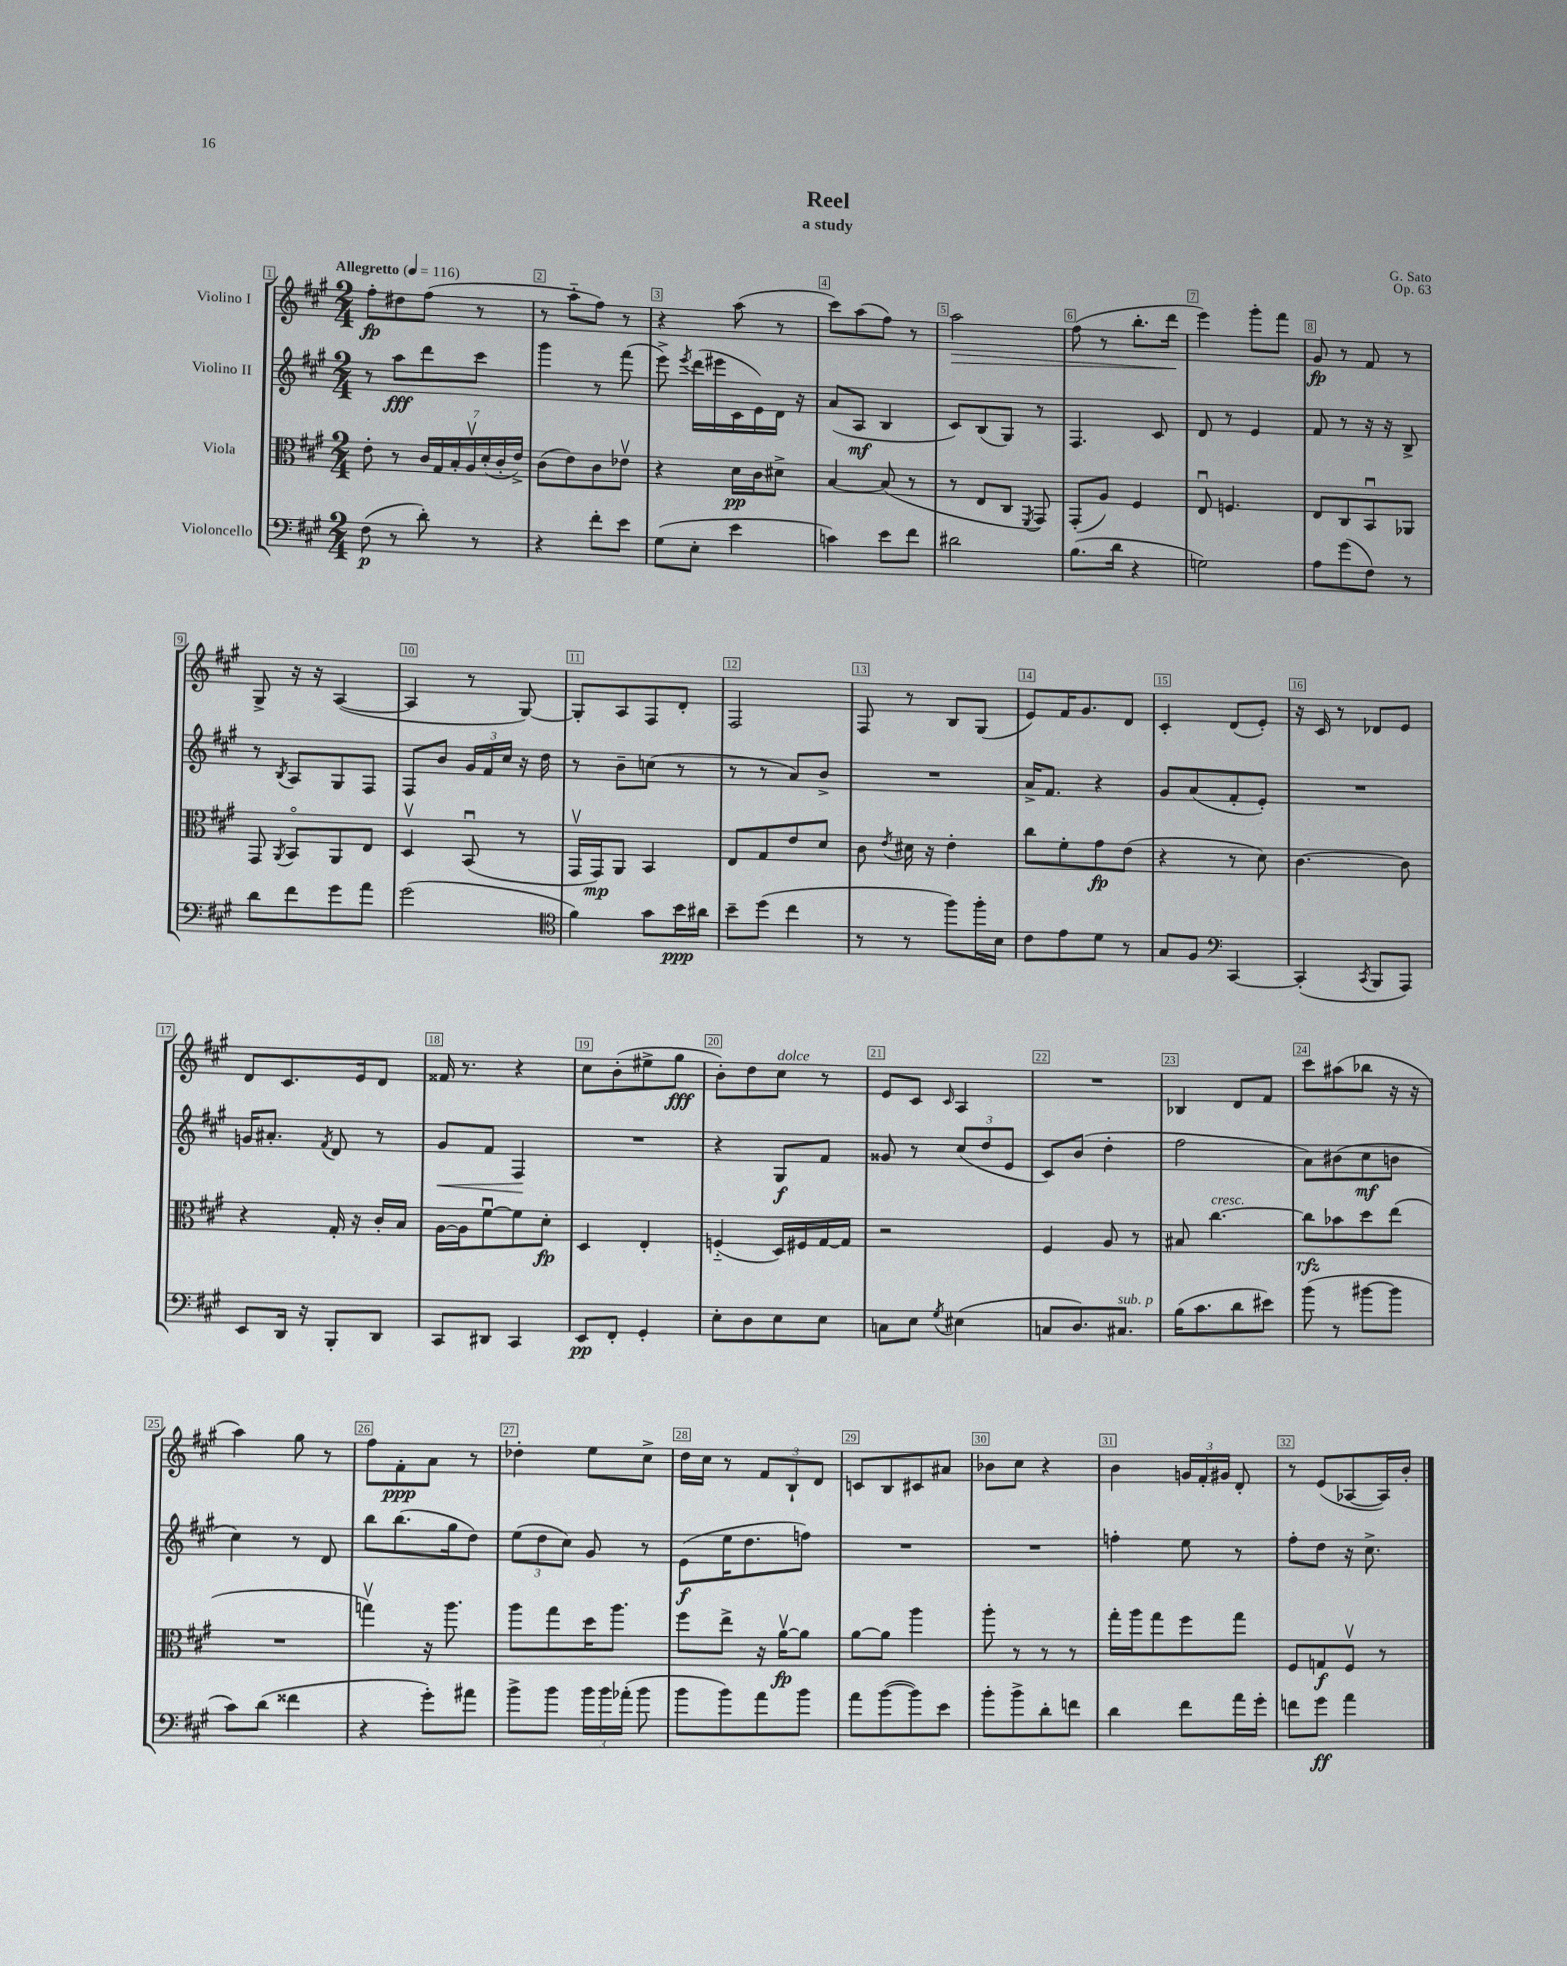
\header { title = "Reel" composer = "G. Sato" subtitle = "a study" opus = "Op. 63" }
<<
\new StaffGroup <<
\new Staff = "s0" \with { instrumentName = "Violino I" } {
    \clef treble \key a \major \numericTimeSignature \time 2/4 \tempo "Allegretto" 4 = 116
    \autoBeamOff fis''8[-.\fp dis''8 fis''8]( r8 |
    r8 a''8[-_ fis''8]) r8 |
    r4 a''8( r8 |
    cis'''8[) a''8( fis''8]) r8 |
    a''2\> |
    fis''8( r8 b''8.[-. d'''16]\! |
    e'''4) gis'''8[-. fis'''8] |
    gis'8\fp r8 fis'8 r8 |
    gis8-> r16 r16 a4~( |
    a4 r8 gis8~) |
    gis8[-. a8 fis8 d'8]-. |
    fis2 |
    fis8 r8 b8[ gis8]( |
    e'8[) fis'16 gis'8. d'8] |
    cis'4-. d'8[( e'8]-.) |
    r16 cis'16 r8 des'8[ e'8] |
    d'8[ cis'8. e'16 d'8] |
    fisis'16 r8. r4 |
    cis''8[ b'8-.( eis''8-> gis''8]\fff |
    b'8[-.) d''8 cis''8]^\markup { \italic "dolce" } r8 |
    e'8[ cis'8] \grace { cis'16 } a4 |
    R2 |
    bes4 d'8[ fis'8] |
    cis'''8[ ais''8( bes''8] r16 r16 |
    a''4) gis''8 r8 |
    fis''8[ fis'8-.\ppp a'8] r8 |
    des''4-. e''8[ cis''8]-> |
    d''16[ cis''16] r8 \tuplet 3/2 { fis'8[ b8-! d'8] } |
    c'8[ b8 cis'8 ais'8] |
    bes'8[ cis''8] r4 |
    b'4 \tuplet 3/2 { g'16[ fis'16-. gis'16] } d'8-. |
    r8 e'8[( aes8~ aes16) b'16]-. \bar "|." |
}
\new Staff = "s1" \with { instrumentName = "Violino II" } {
    \clef treble \key a \major \numericTimeSignature \time 2/4
    \autoBeamOff r8 a''8[\fff d'''8 cis'''8] |
    gis'''4 r8 fis'''8( |
    e'''8->) \acciaccatura { e'''8 } d'''16[( eis'''16 cis'16 e'16) d'16] r16 |
    a'8[( a8]\mf b4 |
    cis'8[) b8( gis8]) r8 |
    fis4. cis'8 |
    d'8 r8 e'4 |
    fis'8 r8 r16 r16 b8-> |
    r8 \acciaccatura { b8 } a8[ gis8 fis8] |
    fis8[ b'8] \tuplet 3/2 { gis'16[ fis'16 cis''16] } r16 d''16 |
    r8 b'8[-- c''8]( r8 |
    r8 r8 a'8[) b'8]-> |
    R2 |
    a'16[-> fis'8.] r4 |
    gis'8[ a'8( fis'8-. e'8]-.) |
    R2 |
    g'16[ ais'8.]-. \acciaccatura { fis'8 } d'8 r8 |
    gis'8[\< fis'8] fis4\! |
    R2 |
    r4 gis8[\f fis'8] |
    gisis'8 r8 \tuplet 3/2 { cis''8[( d''8 e'8] } |
    cis'8[) b'8]( d''4-. |
    fis''2 |
    a'8[) bis'8( cis''8\mf b'8] |
    cis''4) r8 d'8 |
    b''8[ b''8.( gis''16 d''8]) |
    \tuplet 3/2 { e''8[( d''8 cis''8]) } gis'8 r8 |
    e'8[\f( e''16 d''8. f''8]) |
    R2 |
    R2 |
    f''4-. e''8 r8 |
    fis''8[-. d''8] r16 cis''8.-> \bar "|." |
}
\new Staff = "s2" \with { instrumentName = "Viola" } {
    \clef alto \key a \major \numericTimeSignature \time 2/4
    \autoBeamOff e'8-. r8 \tuplet 7/4 { cis'16[ gis16 b16-. a16\upbow d'16-.( cis'16-. e'16]->) } |
    cis'8[( e'8) cis'8 ees'8]\upbow |
    r4 d'16[\pp cis'16 dis'8]-> |
    b4~ b8( r8 |
    r8 e8[ cis8] \acciaccatura { fis,8 } gis,8) |
    gis,8[-.( a8]) fis4 |
    e8\downbow f4. |
    e8[ cis8 b,8\downbow aes,8] |
    gis,8 \acciaccatura { a,8 } b,8[\flageolet a,8 e8] |
    d4\upbow b,8\downbow( r8 |
    gis,16[\upbow gis,16\mp) a,8] b,4 |
    e8[ gis8 e'8 d'8] |
    cis'8 \acciaccatura { e'8 } dis'16 r16 e'4-. |
    cis''8[ fis'8-. gis'8\fp e'8]( |
    r4 r8 d'8) |
    cis'4.~ cis'8 |
    r4 gis16-. r16 cis'16[-. b16] |
    a16[~ a16 fis'8~\downbow fis'8 d'8]-.\fp |
    d4 e4-. |
    f4-_( d16[) fis16 gis16~ gis16] |
    r2 |
    fis4 a8 r8 |
    bis8 cis''4.~^\markup { \italic "cresc." } |
    cis''8[\rfz bes'8 d''8 e''8]( |
    R2 |
    g''4\upbow) r16 a''8. |
    a''8[ gis''8 d''16 a''8.] |
    fis''8[ e''8]-> r16 a'16[~\upbow\fp a'8] |
    a'8[~ a'8] a''4 |
    a''8-. r8 r8 r8 |
    gis''16[-. a''16 gis''8 fis''8 gis''8] |
    fis8[ g8\f fis8]\upbow r8 \bar "|." |
}
\new Staff = "s3" \with { instrumentName = "Violoncello" } {
    \clef bass \key a \major \numericTimeSignature \time 2/4
    \autoBeamOff fis8\p( r8 d'8-.) r8 |
    r4 fis'8[-. e'8] |
    gis8[( e8]-. e'4 |
    c'4) e'8[ fis'8] |
    dis'2 |
    b8.[( d'16] r4 |
    g2) |
    a8[ gis'8( fis8]) r8 |
    d'8[ fis'8 gis'8 a'8] |
    gis'2( |
    \clef tenor fis'4) gis'8[ b'16\ppp ais'16] |
    b'8[-- d''8]( cis''4 |
    r8 r8 fis''8[) fis''16-. b16] |
    cis'8[ e'8 d'8] r8 |
    gis8[ fis8] \clef bass cis,4~ |
    cis,4-.( \acciaccatura { cis,8 } b,,8[ a,,8]) |
    e,8[ d,16] r16 b,,8[-. d,8] |
    cis,8[ dis,8] cis,4 |
    e,8[\pp fis,8]-. gis,4-. |
    e8[-. d8 e8 e8] |
    c8[ e8] \acciaccatura { gis8 } eis4( |
    c8[ d8.) cis8.]^\markup { \italic "sub. p" } |
    b16[( cis'8. d'8 eis'8]) |
    b'8( r8 bis'8[~ bis'8] |
    cis'8[) d'8]( fisis'4 |
    r4 gis'8[-.) ais'8] |
    b'8[-> b'8] \tuplet 3/2 { b'16[ b'16 aes'16]-.( } b'8 |
    b'8[ b'8) a'8 b'8] |
    a'8[ b'8~( b'8) e'8] |
    b'8[-. b'8-> d'8-. f'8] |
    d'4 fis'8[ a'16 gis'16]-. |
    f'8[ gis'8]\ff a'4 \bar "|." |
}
>>
>>
\layout { \context { \Score \override BarNumber.break-visibility = ##(#f #t #t) barNumberVisibility = #all-bar-numbers-visible \override BarNumber.stencil = #(make-stencil-boxer 0.1 0.3 ly:text-interface::print) } }
